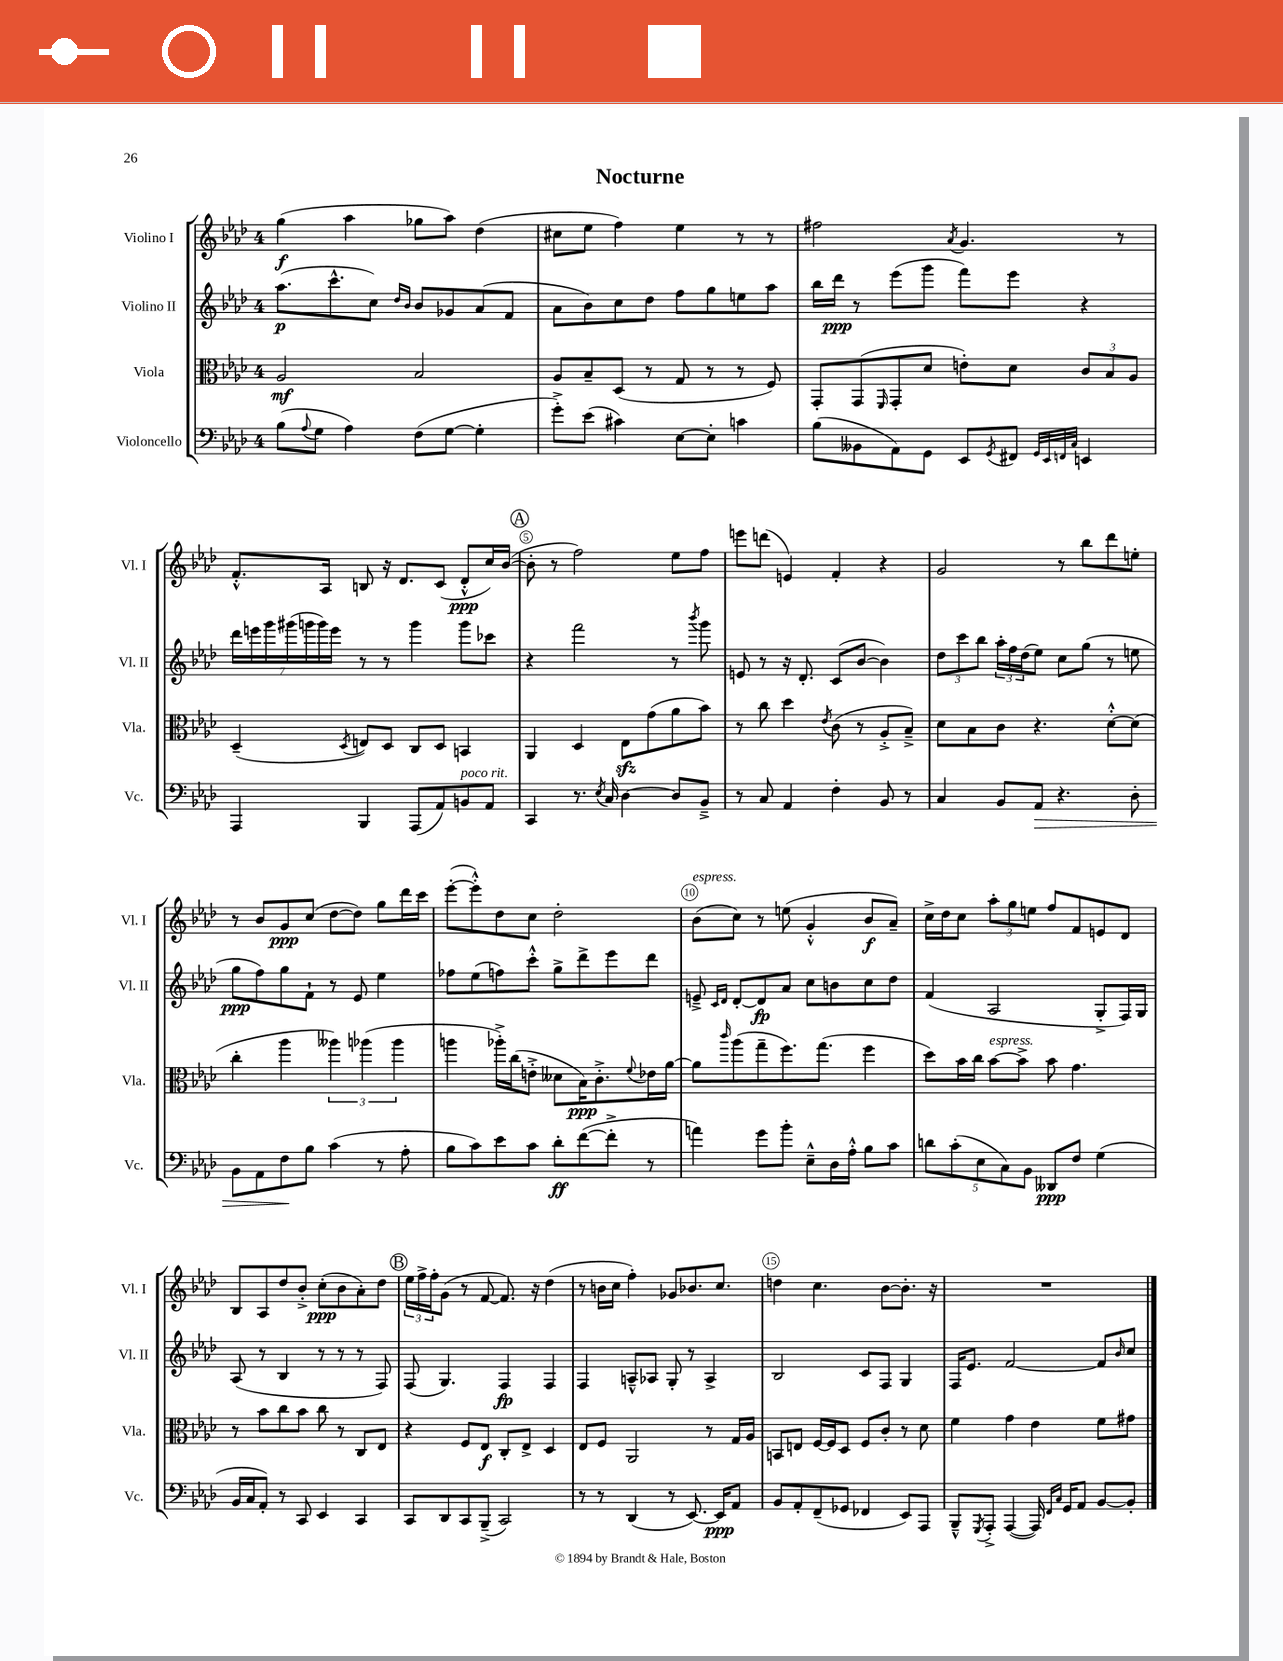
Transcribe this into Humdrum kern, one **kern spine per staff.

**kern	**kern	**kern	**kern
*staff4	*staff3	*staff2	*staff1
*clefF4	*clefC3	*clefG2	*clefG2
*k[b-e-a-d-]	*k[b-e-a-d-]	*k[b-e-a-d-]	*k[b-e-a-d-]
*M4/4	*M4/4	*M4/4	*M4/4
(8B-	2A-	(8.aa-	(4gg
8qqA-	.	.	.
8G	.	.	.
.	.	8.ccc^^	.
4A-)	.	.	4aa-
.	.	8cc)	.
.	.	16qqdd-	.
.	.	16qqb-	.
(8F	2B-	8b-	8gg-
[8G	.	8g-	8aa-)
4G']	.	(8a-	(4dd-
.	.	8f	.
=	=	=	=
8g'^)	8A-	8a-	8cc#
(8e-	8B-~	8b-)	8ee-
4c#)	(8D-	8cc	4ff)
.	8r	8dd-	.
[8E-	8G	8ff	4ee-
8E-']	8r	8gg	.
4c	8r	8ee	8r
.	8F)	8aa-	8r
=	=	=	=
(8B-	8GG'	16bb-	2ff#
.	.	16ddd-	.
8BB--	(8GG	8r	.
.	16qqFF	.	.
8AA-)	8GG'	(8eee-	.
8GG	8d-	8ggg	.
.	.	.	8qa-
8EE-	8e')	8fff)	4.g
8qGG	.	.	.
8FF#	8d-	8eee-	.
32qqGG	.	.	.
32qqEE-	.	.	.
32qqFF	.	.	.
32qqC	.	.	.
4EE	12c	4r	.
.	12B-	.	.
.	.	.	8r
.	12A-	.	.
=	=	=	=
4AAA-	(4D-~	28ddd-	8.f'^^
.	.	28eee	.
.	.	28ggg	.
.	.	(28ggg#	.
.	.	28ggg	.
.	.	28ggg)	.
.	.	.	16A-
.	.	28eee	.
.	8qD-	.	.
4BBB-	8E)	8r	8B
.	8D-	8r	16r
.	.	.	8.d-
(8AAA-	8C	4ggg	.
8AA-)	8D-	.	(8c
8BB	4BB	8ggg	8d-'^^
8AA-	.	8ccc-	16cc)
.	.	.	([16b-
=	=	=	=
4CC	4AA-	4r	8b-']
.	.	.	8r
8.r	4D-	2fff	2ff)
8qE-	.	.	.
16C	.	.	.
[4D-	8E-	.	.
.	(8g	.	.
8D-]	8a-	8r	8ee-
.	.	8qbbb-	.
8BB-~^	8b-)	8ggg	8ff
=	=	=	=
8r	8r	8e	8eee
8C	8cc	8r	(8ddd
4AA-	4dd-	16r	4e)
.	.	8.d-'	.
.	8qe-	.	.
4F'	(8c	(8c	4f'
.	8r	[8b-	.
8BB-	8A-'^	4b-])	4r
8r	8B-~^)	.	.
=	=	=	=
4C	8d-	12dd-	2g
.	.	12ccc	.
.	8B-	.	.
.	.	12bb-	.
8BB-	8c	24aa-'	.
.	.	24ff	.
.	.	(24dd-	.
8AA-	4.r	8ee-)	.
4.r	.	8cc	8r
.	.	(8gg	8bb-
.	[8d-'^^	8r	8ddd-
8D-'	(8d-]	8ee	8ee'
=	=	=	=
8BB-	4cc'	8gg	8r
8AA-	.	8ff)	8b-
8F	4aa-	8gg	8g
8B-	.	8f`	(8cc
(4c	6aa--)	8r	[8dd-
.	.	8e-	8dd-])
.	(6aa-	.	.
8r	.	4ee-	8gg
.	6aa-	.	.
8A-'	.	.	16ddd-
.	.	.	16ccc
=	=	=	=
8B-	4aa	8ff-	([8eee-'
8c)	.	(8ee-	8eee-'^^])
8e-	16aa-'^)	8ff)	8dd-
.	(16cc	.	.
8c	8e'^	8ccc'^^	8cc
8d-'	8d--	8gg^	2dd-'
([8f	16B-)	8ddd-^	.
.	8.c'^	.	.
8f'^]	.	8eee-	.
.	8qqf	.	.
8r	16e-	8ddd-	.
.	[16a-	.	.
=	=	=	=
4a)	8a-]	8e~^	(8b-
.	.	16qqc	.
.	16qqccc	16qqd-	.
.	(8aa-	[8d-'	8cc)
8g	8gg~	8d-]	8r
8b-'	8.ff)	8a-	(8ee
8E-~^^	.	8cc	4g'^^
.	(8.gg	.	.
16D-	.	8b	.
16A-'^^	.	.	.
8B-	4ff	8cc	8b-
8c	.	8dd-	8a-~)
=	=	=	=
10d	8dd-)	(4f	16cc^
.	.	.	16dd-
(10c'	.	.	.
.	16b-	.	8cc
.	16cc	.	.
10E-	.	.	.
.	[8b-	2A-	12aa-'
10C)	.	.	.
.	.	.	12gg
.	8b-^]	.	.
10BB-	.	.	.
.	.	.	12ee
8DD--	8b-	.	8ff
8F	4.g	.	8f
(4G	.	8G'^	8e
.	.	16F)	8d-
.	.	16G	.
=	=	=	=
16BB-	8r	(8A-	8B-
16C	.	.	.
8AA-')	8b-	8r	8A-
8r	8cc	4B-	8dd-
8CC	8b-	.	8b-'^
4EE-	8cc	8r	(8cc'
.	8r	8r	8b-
4CC	8C	8r	8a-')
.	8E-	8F)	8dd-
=	=	=	=
8CC	4r	(8F	24ee-
.	.	.	24ff^
.	.	.	24ff'
8DD-	.	4.G)	(8g
8CC	8F	.	8r
(8BBB-~^	8E-	.	[8f
2CC)	8C'	4F	8.f])
.	8E-^	.	.
.	.	.	16r
.	4D-	4F	(4dd-
=	=	=	=
8r	8E-	4F	8r
8r	8F	.	16b
.	.	.	16cc
(4DD-	2AA-	8A~^^	4ff')
.	.	8A-	.
8r	.	8G'	8g-
[8.EE-)	.	8r	8.b-
.	8r	4A-^	.
16EE-]	.	.	8.cc
8AA-	16G	.	.
.	16A-	.	.
=	=	=	=
8BB-	8BB	2B-	4dd
8AA-'	8E	.	.
(8FF~	[16F	.	4.cc
.	16F]	.	.
8GG-	8D-	.	.
4FF-	8F	8c	.
.	8c'	8F	[8b-
8EE-)	8r	4G	8.b-']
8AAA-	8d-	.	.
.	.	.	16r
=	=	=	=
8BBB-~^^	4f	16F	1r
.	.	8.e-	.
8qGGG	.	.	.
8AAA-'^	.	.	.
([4AAA-	4g	[2f	.
16AAA-])	4e-	.	.
16qqFF	.	.	.
16qqC	.	.	.
16GG	.	.	.
8AA-	.	.	.
[8BB-	8f	8f]	.
.	.	16qqb-	.
8BB-']	8g#	8cc	.
==	==	==	==
*-	*-	*-	*-
